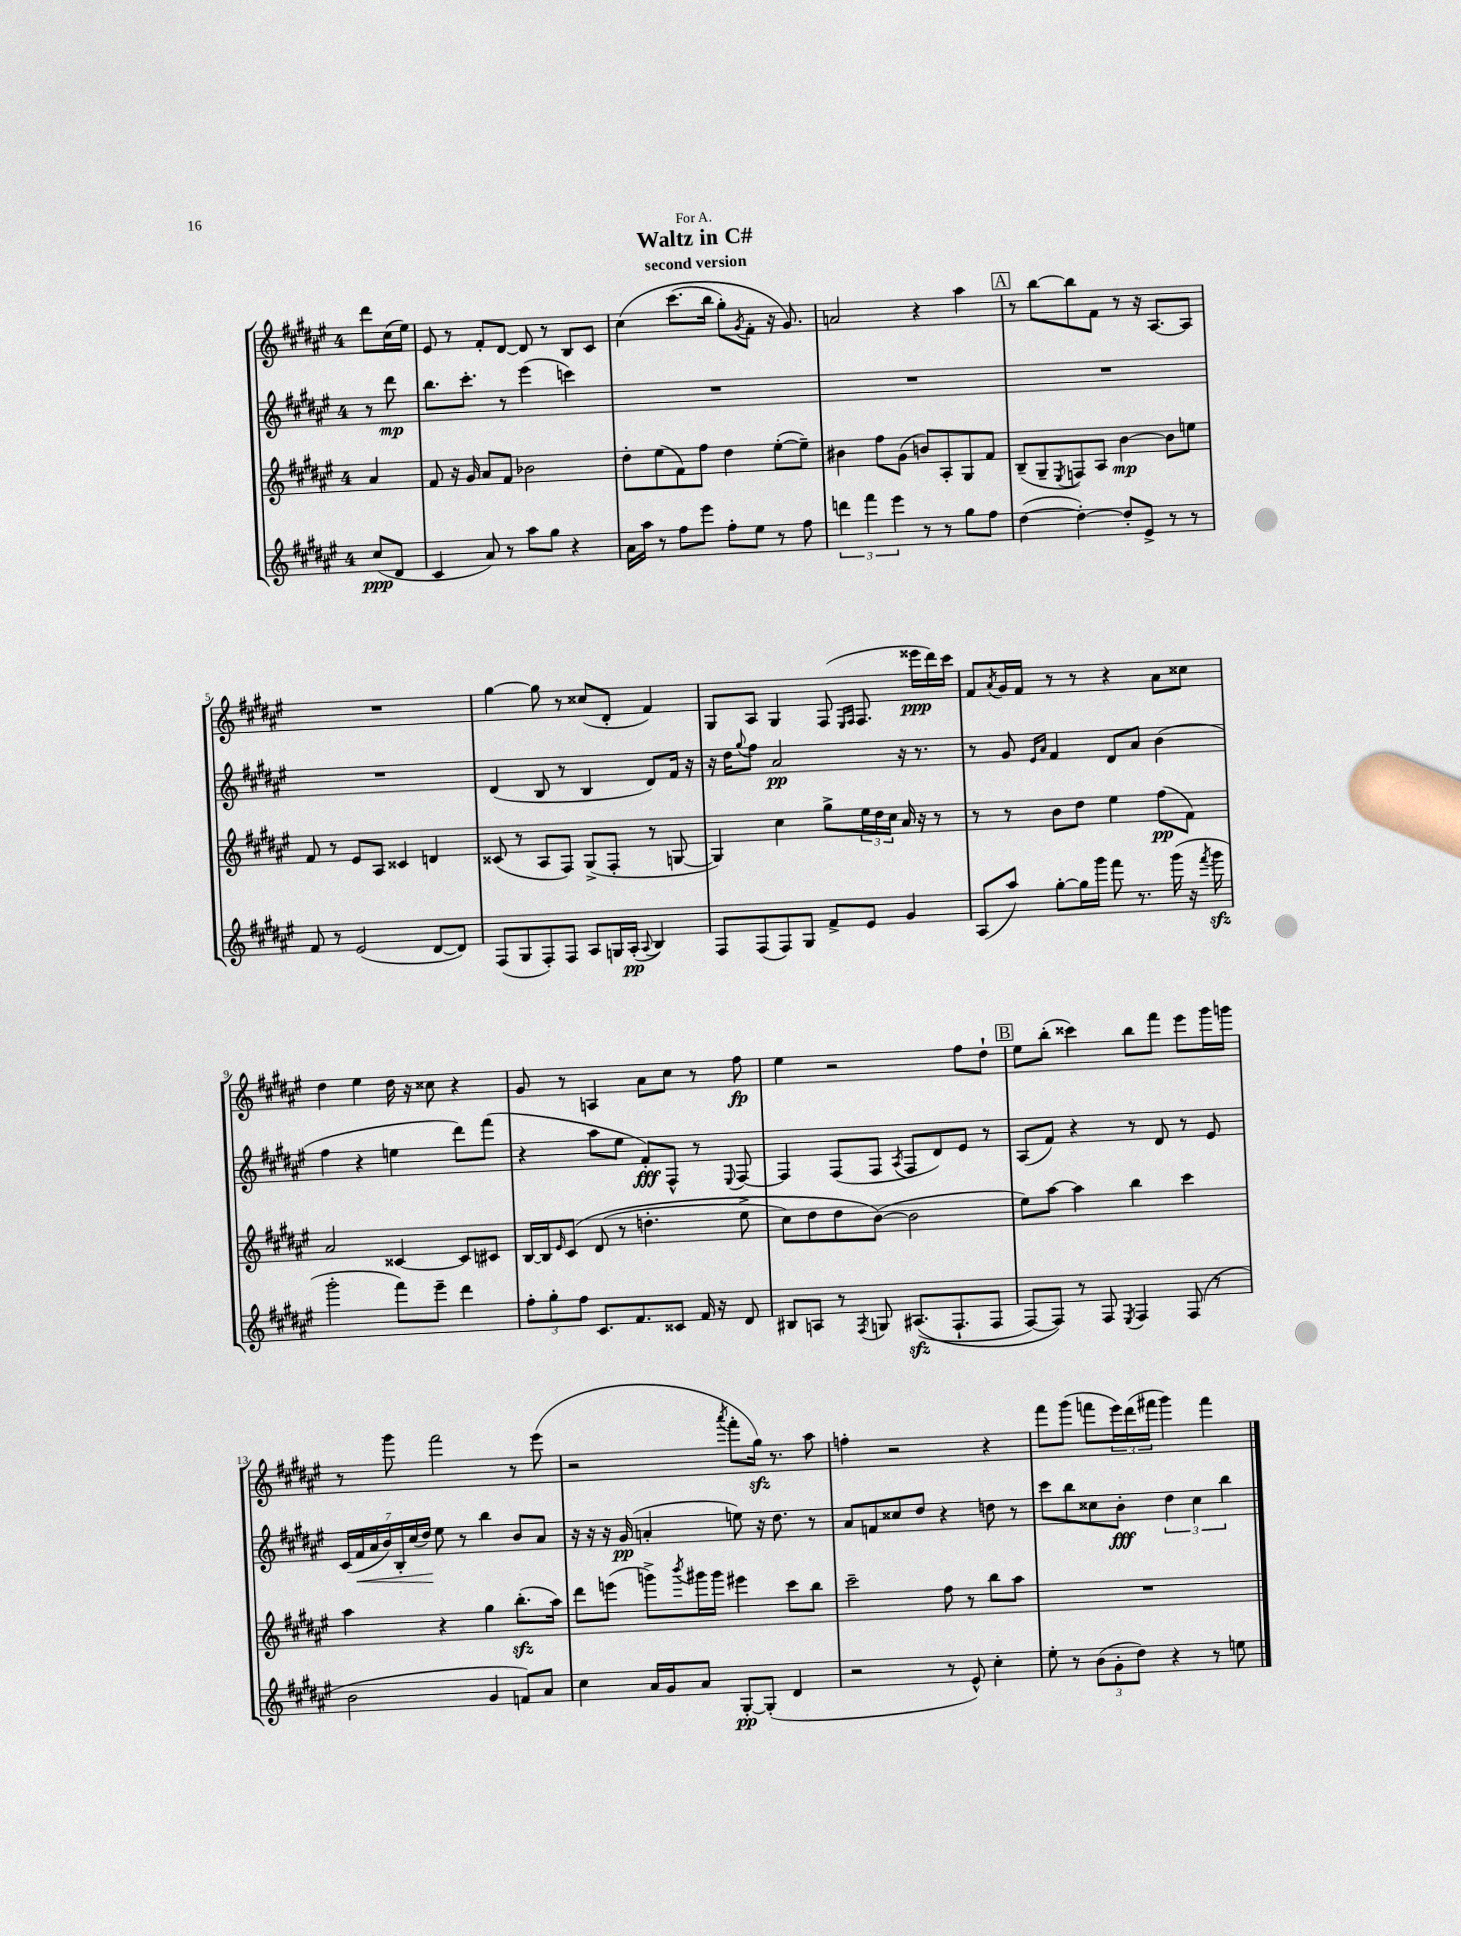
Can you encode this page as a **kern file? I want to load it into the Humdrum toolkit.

**kern	**dynam	**kern	**dynam	**kern	**dynam	**kern	**dynam
*part4	*part4	*part3	*part3	*part2	*part2	*part1	*part1
*staff4	*staff4	*staff3	*staff3	*staff2	*staff2	*staff1	*staff1
*clefG2	*	*clefG2	*	*clefG2	*	*clefG2	*
*k[f#c#g#d#a#e#]	*	*k[f#c#g#d#a#e#]	*	*k[f#c#g#d#a#e#]	*	*k[f#c#g#d#a#e#]	*
*M4/4	*	*M4/4	*	*M4/4	*	*M4/4	*
=	=	=	=	=	=	=	=
(8cc#/L	ppp	4a#/	.	8r	.	8ddd#\L	.
8d#/J	.	.	.	8ddd#\	mp	(16cc#\L	.
.	.	.	.	.	.	16ee#\JJ)	.
=1	=1	=1	=1	=1	=1	=1	=1
4c#/	.	8f#/	.	8.bb\L	.	8e#/	.
.	.	16r	.	.	.	8r	.
.	.	16g#/	.	8.ccc#'\J	.	.	.
8a#/)	.	8a#/L	.	.	.	8f#'/L	.
8r	.	8f#/J	.	8r	.	[8d#/J	.
8aa#\L	.	2b-X\	.	(4eee#\	.	8d#/]	.
8gg#\J	.	.	.	.	.	8r	.
4r	.	.	.	4cccn\)	.	8B/L	.
.	.	.	.	.	.	8c#/J	.
=2	=2	=2	=2	=2	=2	=2	=2
16a#\LL	.	8dd#'\L	.	1r	.	(4cc#\	.
16aa#\JJ	.	.	.	.	.	.	.
8r	.	(8ee#\	.	.	.	.	.
8ff#\L	.	8f#\)	.	.	.	(8.ccc#\L	.
8eee#\J	.	8ff#\J	.	.	.	.	.
.	.	.	.	.	.	16bb\Jk	.
8ff#'\L	.	4dd#\	.	.	.	8gg#'\L)	.
.	.	.	.	.	.	8qg#/	.
8ee#\J	.	.	.	.	.	8f#'\J	.
8r	.	([8ee#'\L	.	.	.	16r	.
.	.	.	.	.	.	8.g#/)	.
8ff#\	.	8ee#~\J])	.	.	.	.	.
=3	=3	=3	=3	=3	=3	=3	=3
6dddn\	.	4b#X\	.	1r	.	2an/	.
6fff#\	.	.	.	.	.	.	.
.	.	8ff#\L	.	.	.	.	.
6eee#\	.	.	.	.	.	.	.
.	.	(8g#\J	.	.	.	.	.
8r	.	8bn/L)	.	.	.	4r	.
8r	.	8A#'/	.	.	.	.	.
8gg#\L	.	8G#/	.	.	.	4aa#\	.
8ff#\J	.	8f#/J	.	.	.	.	.
!!LO:REH:place=s1:t=A
=4	=4	=4	=4	=4	=4	=4	=4
([4dd#\	.	(8B~/L	.	1r	.	8r	.
.	.	8G#~/	.	.	.	[8bb\L	.
.	.	8qE#/	.	.	.	.	.
4dd#'\_)	.	8Fn/)	.	.	.	8bb\]	.
.	.	8A#/J	.	.	.	8f#\J	.
8dd#'/L]	.	[4b\	mp	.	.	8r	.
8e#^/J	.	.	.	.	.	16r	.
.	.	.	.	.	.	[8.A#/L	.
8r	.	8b\L]	.	.	.	.	.
8r	.	8een\J	.	.	.	8A#/J]	.
!!LO:LB:g=z
=5	=5	=5	=5	=5	=5	=5	=5
8f#/	.	8f#/	.	1r	.	1r	.
8r	.	8r	.	.	.	.	.
(2e#/	.	8e#/L	.	.	.	.	.
.	.	8A#/J	.	.	.	.	.
.	.	4c##X/	.	.	.	.	.
[8d#/L	.	4dn/	.	.	.	.	.
8d#/J])	.	.	.	.	.	.	.
=6	=6	=6	=6	=6	=6	=6	=6
(8F#/L	.	(8c##X/	.	(4d#/	.	[4gg#\	.
8G#/	.	8r	.	.	.	.	.
8F#'/)	.	8A#/L	.	8B/	.	8gg#\]	.
8F#/J	.	8F#/J)	.	8r	.	8r	.
8A#/L	.	(8G#^/L	.	4B/	.	(8cc##X/L	.
16Gn/L	.	8F#'/J	.	.	.	8d#'/J	.
(16A#'/JJ	pp	.	.	.	.	.	.
8qqA#/	.	.	.	.	.	.	.
4B/)	.	8r	.	8d#/L)	.	4f#/)	.
.	.	[8Gn/	.	16f#/Jk	.	.	.
.	.	.	.	16r	.	.	.
=7	=7	=7	=7	=7	=7	=7	=7
8F#/L	.	4G/])	.	16r	.	8G#/L	.
.	.	.	.	16dd#\KL	.	.	.
.	.	.	.	8qqgg#/	.	.	.
(8F#/	.	.	.	8ff#\J	.	8A#/J	.
8F#/)	.	4cc#\	.	2a#/	pp	4G#/	.
8G#/J	.	.	.	.	.	.	.
8f#^/L	.	8gg#^\L	.	.	.	(8F#/	.
.	.	.	.	.	.	16qqE#/LL	.
.	.	.	.	.	.	16qqF#/JJ	.
8e#/J	.	24ee#\L	.	.	.	8.F#/	.
.	.	24dd#\	.	.	.	.	.
.	.	24cc#\JJ	.	.	.	.	.
4g#/	.	16a#/	.	16r	.	.	.
.	.	16r	.	8.r	.	16eee##X\LL	ppp
.	.	8r	.	.	.	16ddd#\)	.
.	.	.	.	.	.	16ccc#\JJ	.
=8	=8	=8	=8	=8	=8	=8	=8
(8A#/L	.	8r	.	8r	.	8f#/L	.
.	.	.	.	.	.	8qa#/	.
8aa#/J)	.	8r	.	8g#/	.	16g#/L	.
.	.	.	.	.	.	16f#/JJ	.
.	.	.	.	16qqe#/LL	.	.	.
.	.	.	.	16qqa#/JJ	.	.	.
[8gg#'\L	.	8b\L	.	4f#/	.	8r	.
16gg#\L]	.	8dd#\J	.	.	.	8r	.
16ggg#\JJ	.	.	.	.	.	.	.
8fff#\	.	4ee#\	.	8d#/L	.	4r	.
8.r	.	.	.	8a#/J	.	.	.
.	.	(8ff#\L	pp	(4b\	.	8a#\L	.
(16ggg#\	.	.	.	.	.	.	.
16r	.	8f#\J)	.	.	.	8cc##X\J	.
8qfff#/	.	.	.	.	.	.	.
16ggg#zz\	.	.	.	.	.	.	.
!!LO:LB:g=z
=9	=9	=9	=9	=9	=9	=9	=9
2ggg#'\	.	2a#/	.	4ff#\	.	4dd#\	.
.	.	.	.	4r	.	4ee#\	.
8fff#\L)	.	[4c##X/	.	4een\	.	16dd#\	.
.	.	.	.	.	.	16r	.
8eee#~\J	.	.	.	.	.	8cc##X\	.
4ddd#\	.	8c##/L]	.	8ddd#\L)	.	4r	.
.	.	8c#X/J	.	(8fff#\J	.	.	.
=10	=10	=10	=10	=10	=10	=10	=10
12ff#'\L	.	[16B/LL	.	4r	.	8g#/	.
.	.	16B/J]	.	.	.	.	.
12gg#'\	.	.	.	.	.	.	.
.	.	16qqe#/	.	.	.	.	.
.	.	(8c#/J	.	.	.	8r	.
12ff#\J	.	.	.	.	.	.	.
8.c#/L	.	(8d#/	.	8aa#\L	.	4An/	.
.	.	8r	.	8ee#\J	.	.	.
8.f#/	.	.	.	.	.	.	.
.	.	4.ddn'\	.	8f#'/L)	fff	8a#\L	.
8c##X/J	.	.	.	8F#^^/J	.	8cc#\J	.
16f#/	.	.	.	8r	.	8r	.
16r	.	.	.	.	.	.	.
.	.	.	.	8qqE#/	.	.	.
8d#/	.	8ee#^\	.	[8F#/	.	8ff#\	fp
=11	=11	=11	=11	=11	=11	=11	=11
8B#X/L	.	8cc#\L)	.	4F#/]	.	4ee#\	.
8An/J	.	8dd#\	.	.	.	.	.
8r	.	8dd#\	.	(8F#/L	.	2r	.
8qF#/	.	.	.	.	.	.	.
8Gn/	.	([8b\J)	.	8F#/J	.	.	.
.	.	.	.	8qA#/	.	.	.
((8.A#Xzz/L	.	2b\]	.	8F#/L	.	.	.
.	.	.	.	8d#/)	.	.	.
8.F#`/	.	.	.	.	.	.	.
.	.	.	.	8e#/J	.	8ff#\L	.
8F#/J	.	.	.	8r	.	8dd#`\J	.
!!LO:REH:place=s1:t=B
=12	=12	=12	=12	=12	=12	=12	=12
[8F#/L)	.	8ee#\L)	.	(8A#/L	.	8ee#\L	.
8F#/J])	.	[8aa#\J	.	8f#/J)	.	(8bb'\J	.
8r	.	4aa#\]	.	4r	.	4ccc##X\)	.
8F#/	.	.	.	.	.	.	.
8qE#/	.	.	.	.	.	.	.
4F#/	.	4bb\	.	8r	.	8bb\L	.
.	.	.	.	8d#/	.	8fff#\J	.
(8F#/	.	4ccc#\	.	8r	.	8eee#\L	.
8r	.	.	.	8e#/	.	16ggg#\L	.
.	.	.	.	.	.	16gggn\JJ	.
!!LO:LB:g=z
=13	=13	=13	=13	=13	=13	=13	=13
2b\	.	4aa#\	.	(28c#/LL	.	8r	.
!	!	!	!	!	!LO:HP:b	!	!
.	.	.	.	28f#/	<	.	.
.	.	.	.	28a#/	.	.	.
.	.	.	.	28b/)	.	.	.
.	.	.	.	.	.	8ggg#\	.
.	.	.	.	28B'/	.	.	.
.	.	.	.	(28cc#/	.	.	.
.	.	.	.	28dd#/JJ)	.	.	.
.	.	4r	.	8ee#\	[	2fff#\	.
.	.	.	.	8r	.	.	.
4g#/	.	4gg#\	.	4bb\	.	.	.
8fn/L)	.	(8.bbzz'\L	.	8b/L	.	8r	.
8a#/J	.	.	.	8a#/J	.	(8eee#\	.
.	.	16aa#\Jk)	.	.	.	.	.
=14	=14	=14	=14	=14	=14	=14	=14
4cc#\	.	8ddd#\L	.	16r	.	2r	.
.	.	.	.	16r	.	.	.
.	.	(8eeen\J	.	16r	.	.	.
.	.	.	.	(16g#/	pp	.	.
16a#/LL	.	8gggn^\L)	.	4an'/	.	.	.
16g#/J	.	.	.	.	.	.	.
.	.	8qbbb/	.	.	.	.	.
8a#/J	.	16ggg#X\L	.	.	.	.	.
.	.	16ggg#\JJ	.	.	.	.	.
.	.	.	.	.	.	8qaaa#/	.
[8G#'/L	pp	4eee#X\	.	8een\)	.	8fff#'\L	.
(8G#'/J]	.	.	.	16r	.	16gg#zz\Jk)	.
.	.	.	.	8.dd#\	.	8.r	.
4d#/	.	8ccc#\L	.	.	.	.	.
.	.	8bb\J	.	8r	.	8aa#\	.
=15	=15	=15	=15	=15	=15	=15	=15
2r	.	2ccc#~\	.	8a#/L	.	4ffn'\	.
.	.	.	.	8fn/	.	.	.
.	.	.	.	8cc##X/	.	2r	.
.	.	.	.	8dd#/J	.	.	.
8r	.	8ff#\	.	4r	.	.	.
8e#^^/)	.	8r	.	.	.	.	.
4cc#'\	.	8bb\L	.	8ddn\	.	4r	.
.	.	8aa#\J	.	8r	.	.	.
=16	=16	=16	=16	=16	=16	=16	=16
8ee#'\	.	1r	.	8ccc#\L	.	8fff#\L	.
8r	.	.	.	8bb\	.	(8ggg#\J	.
(12b\L	.	.	.	8cc##X\	.	8fffn\L	.
12g#'\	.	.	.	.	.	.	.
.	.	.	.	8b'\J	fff	24eee#\L)	.
12dd#\J)	.	.	.	.	.	(24ddd#\	.
.	.	.	.	.	.	24fff#X\JJ	.
4r	.	.	.	6dd#\	.	4ggg#\)	.
.	.	.	.	6cc##\	.	.	.
8r	.	.	.	.	.	4fff#\	.
.	.	.	.	6bb\	.	.	.
8een\	.	.	.	.	.	.	.
==	==	==	==	==	==	==	==
*-	*-	*-	*-	*-	*-	*-	*-
